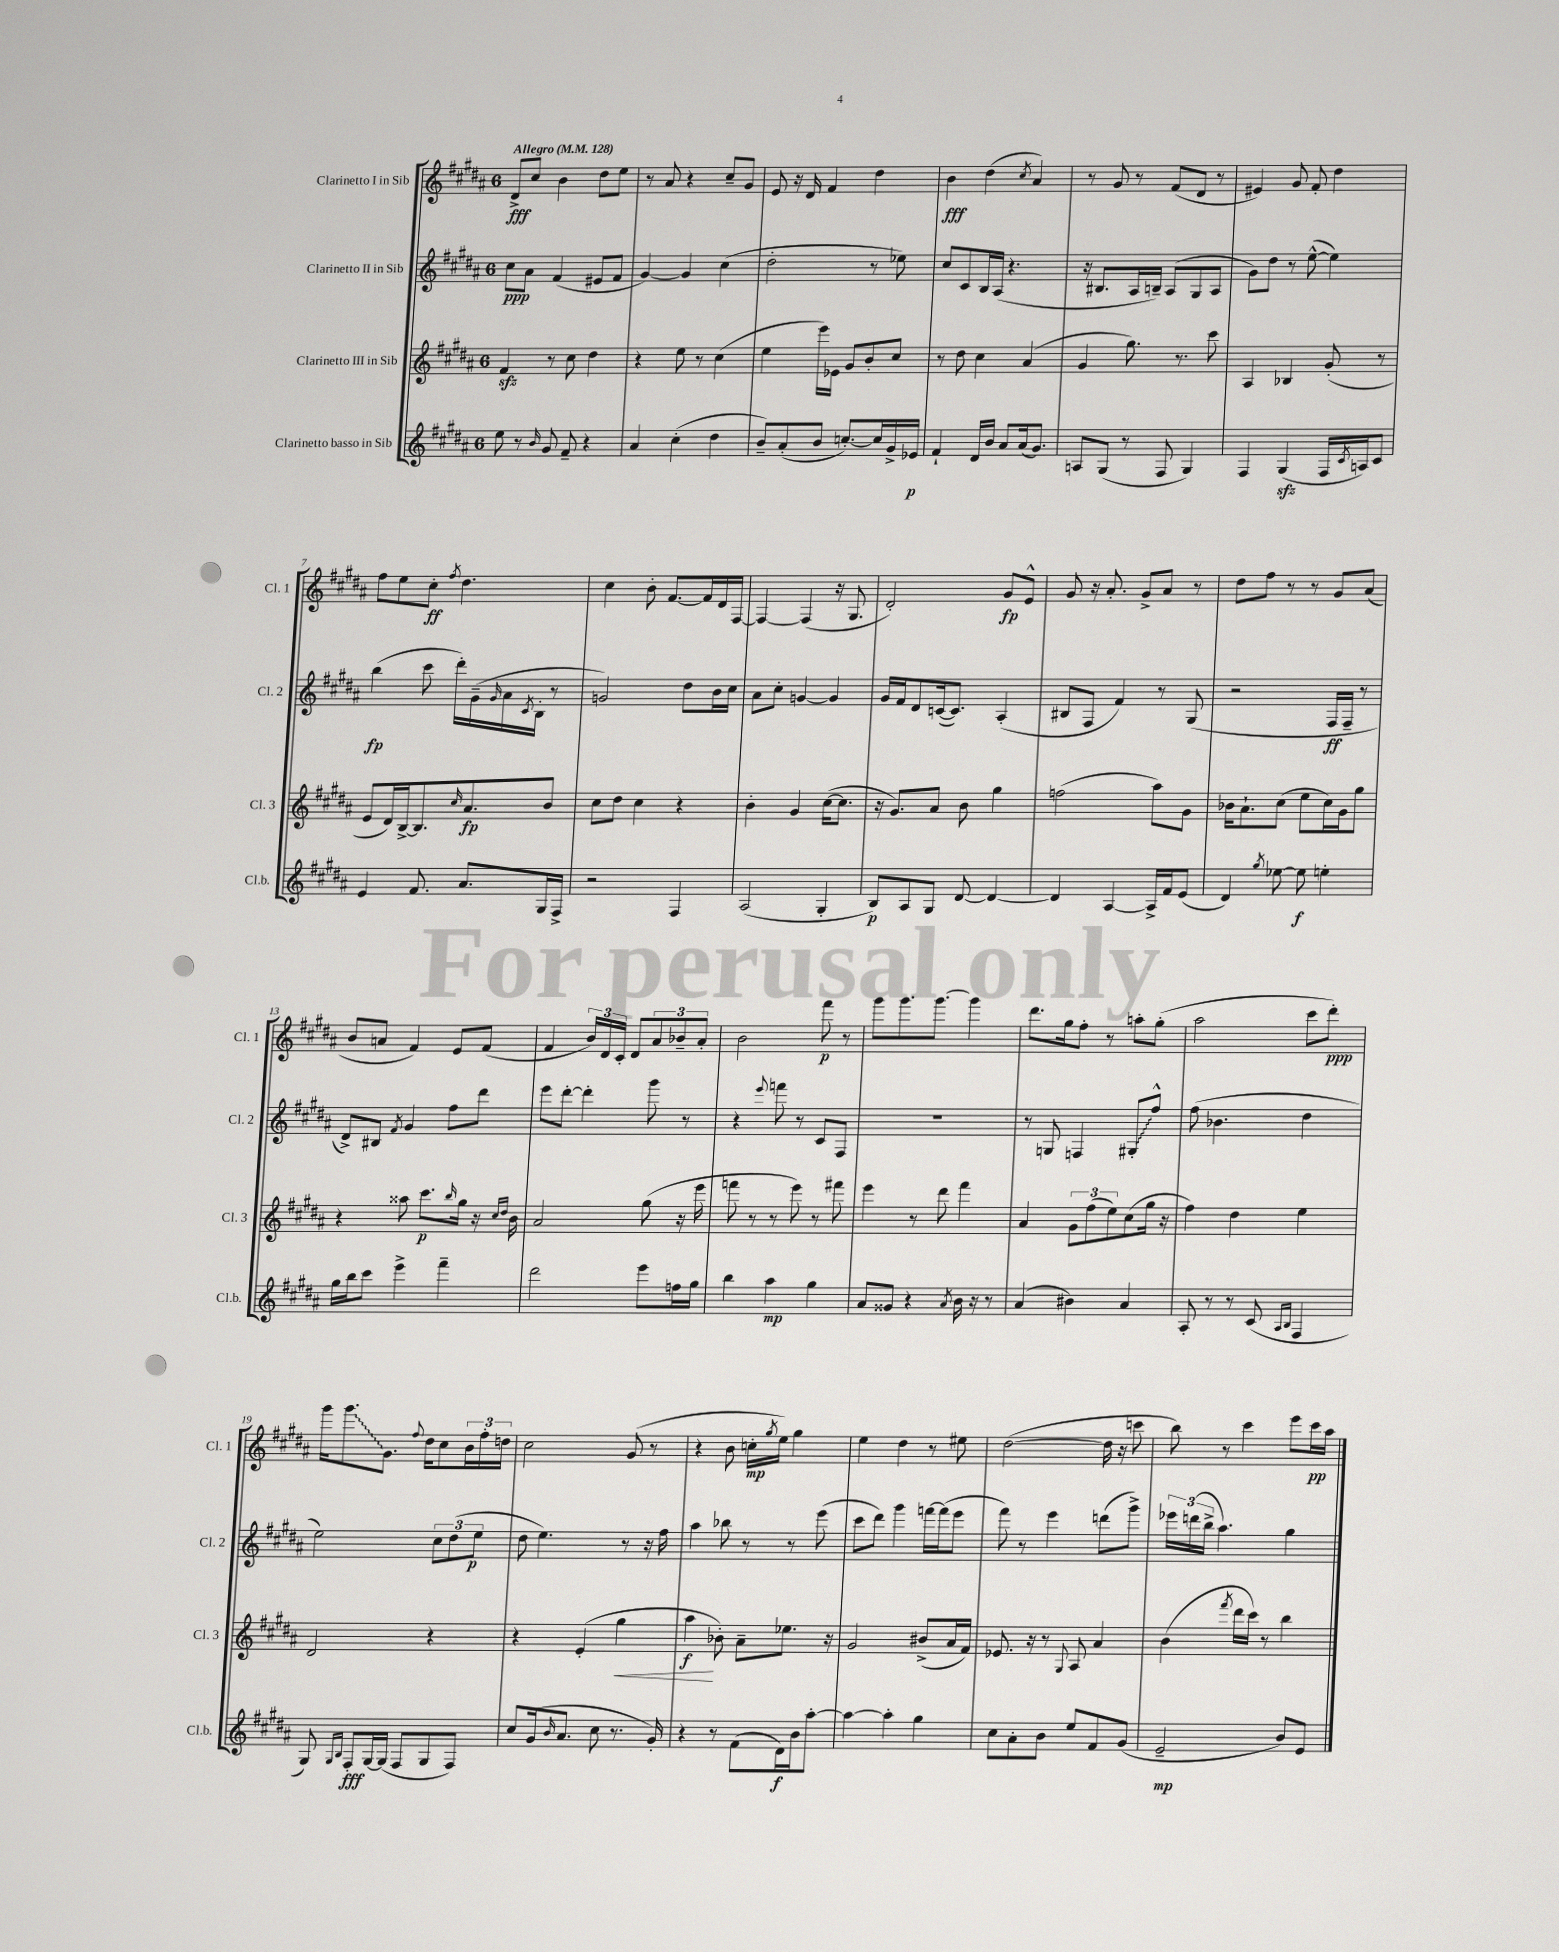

**kern	**kern	**kern	**kern
*staff4	*staff3	*staff2	*staff1
*clefG2	*clefG2	*clefG2	*clefG2
*k[f#c#g#d#a#]	*k[f#c#g#d#a#]	*k[f#c#g#d#a#]	*k[f#c#g#d#a#]
*M6/8	*M6/8	*M6/8	*M6/8
*MM128	*MM128	*MM128	*MM128
8ee	4f#	8cc#	8d#^
8r	.	8a#	8cc#
16qqb	.	.	.
8g#	8r	(4f#	4b
8f#~	8cc#	.	.
4r	4dd#	8e#	8dd#
.	.	8f#	8ee
=	=	=	=
4a#	4r	[4g#)	8r
.	.	.	8a#
(4cc#'	8ee	4g#]	4r
.	8r	.	.
4dd#	(4cc#	(4cc#	8cc#~
.	.	.	8g#
=	=	=	=
8b~)	4ee	2dd#'	8e
(8a#'	.	.	16r
.	.	.	16d#
8b	16eee)	.	4f#
.	16e-	.	.
[8.cc')	8g#	.	.
.	8b'	8r	4dd#
16cc]	.	.	.
16g#^	8cc#	8ee-)	.
16e-	.	.	.
=	=	=	=
4f#`	8r	8cc#	4b
.	8dd#	8c#	.
16d#	4cc#	16B	(4dd#
16b	.	(16A#	.
8a#	.	4.r	.
.	.	.	8qcc#
(16a#	(4a#	.	4a#)
8.g#)	.	.	.
=	=	=	=
8A	4g#	16r	8r
.	.	8.B#	.
(8G#	.	.	8g#
8r	8.gg#)	16A#	8r
.	.	16B~)	.
8F#	.	(8A#	(8f#
.	8.r	.	.
4G#)	.	8G#	8d#
.	8ccc#	8A#	8r
=	=	=	=
4F#	4A#	8g#)	4e#)
.	.	8dd#	.
(4G#	4B-	8r	8g#
.	.	([8ee^^	8f#'
16F#	(8g#'	4ee])	4dd#
8qc#	.	.	.
16A)	.	.	.
8c#	8r	.	.
=	=	=	=
4e	8e	(4bb	8ff#
.	16d#)	.	8ee
.	[16B^	.	.
8.f#	8.B]	8ccc#	8cc#'
.	.	.	8qff#
.	.	16ddd#')	4.dd#
.	16qqcc#	.	.
8.a#	8.a#	(16g#~	.
.	.	16qqg#	.
.	.	16a#	.
.	.	8qc#	.
.	.	16B'	.
16G#	8b	8r	.
16F#^	.	.	.
=	=	=	=
2r	8cc#	2g)	4cc#
.	8dd#	.	.
.	4cc#	.	8b'
.	.	.	[8.f#
4F#	4r	8dd#	.
.	.	.	16f#]
.	.	16b	16d#
.	.	16cc#	[16F#
=	=	=	=
(2A#	4b'	8a#	4F#_
.	.	8cc#'	.
.	4g#	[4g	(4F#]
4G#'	([16cc#	4g]	16r
.	8.cc#]	.	8.G#
=	=	=	=
8B)	16r	16g#	2d#')
.	8.g#)	16f#	.
8A#	.	8d#	.
8G#	8a#	([16c	.
.	.	8.c])	.
[8d#	8b	.	.
4d#_	4gg#	(4A#'	8g#
.	.	.	8e^^
=	=	=	=
4d#]	(2ff	8B#	8g#
.	.	8F#	16r
.	.	.	8.a#'
[4A#	.	4f#)	.
.	.	.	8g#^
16A#^]	8aa#)	8r	8a#
16f#	.	.	.
(8e	8g#	(8G#	8r
=	=	=	=
4d#)	16b-	2r	8dd#
.	8.a#`	.	.
.	.	.	8ff#
8qgg#	.	.	.
[8ee-	(8cc#	.	8r
8ee-]	8ee	.	8r
4ee'	16cc#)	16F#	8g#
.	16g#	16F#~	.
.	8gg#	8r	(8a#
=	=	=	=
16gg#	4r	8d#^)	8b
16bb	.	.	.
8ccc#	.	8B#	8a
.	.	8qf#	.
4eee^	8aa##	4g#	4f#)
.	8.ccc#	.	.
4fff#~	.	8ff#	8e
.	16qqbb	.	.
.	16gg#	.	.
.	16r	8ddd#	(8f#
.	16qqcc#	.	.
.	16qqdd#	.	.
.	16b	.	.
=	=	=	=
2ddd#	2a#	8eee	4f#
.	.	[8ddd#'	.
.	.	4ddd#']	24b)
.	.	.	24d#
.	.	.	24c#'
.	.	.	8d#
8eee	(8gg#	8ggg#	12a#
.	.	.	12b-~
16ff	16r	8r	.
.	.	.	12a#'
16gg#	16eee	.	.
=	=	=	=
4bb	8fff	4r	2b
.	8r	.	.
.	.	8qqeee	.
4aa#	8r	8fff	.
.	8eee)	8r	.
4gg#	8r	8c#	8fff#
.	8fff#	8F#	8r
=	=	=	=
8a#	4eee	2.r	8ggg#
8g##	.	.	8.ggg#
4r	8r	.	.
.	.	.	[8.ggg#
.	8ddd#	.	.
8qa#	.	.	.
16b	4fff#	.	4ggg#]
16r	.	.	.
8r	.	.	.
=	=	=	=
(4a#	4a#	8r	8.ddd#
.	.	8G	.
.	.	.	16gg#
4b#)	12g#	4F	8ff#'
.	(12ff#	.	.
.	.	.	8r
.	12ee)	.	.
4a#	(8cc#	8G#'	8aa'
.	16gg#	8ff#^^	(8gg#'
.	16r	.	.
=	=	=	=
8A#'	4ff#)	(8ff#	2aa#
8r	.	4.b-	.
8r	4dd#	.	.
(8c#	.	.	.
16qqA#	.	.	.
16qqB	.	.	.
4F#	4ee	4dd#	8ccc#
.	.	.	8ddd#')
=	=	=	=
8G#)	2d#	2ee)	16ggg#
.	.	.	8.ggg#
16qqG#	.	.	.
16qqB	.	.	.
8F#'	.	.	.
[16G#	.	.	8.g#
(16G#]	.	.	.
8F#	.	.	.
.	.	.	8qqff#
.	.	.	16dd#
8G#	4r	12cc#	8cc#
.	.	(12dd#	.
8F#)	.	.	24b
.	.	12ee	24ff#'
.	.	.	24dd
=	=	=	=
8cc#	4r	8dd#	2cc#
(16g#	.	4.ee)	.
16qqb	.	.	.
8.a#	.	.	.
.	(4e'	.	.
8cc#	.	.	.
8.r	4gg#	8r	(8g#
.	.	16r	8r
16g#')	.	16ff#	.
=	=	=	=
4r	4aa#	4aa#	4r
8r	8b-')	8bb-	8b
(8f#	8a#~	8r	16cc'
.	.	.	8qgg#
.	.	.	16ee)
16d#)	8.ee-	8r	4gg#
16b	.	.	.
[8aa#'	.	(8eee	.
.	16r	.	.
=	=	=	=
4aa#_	2g#	8ccc#	4ee
.	.	8ddd#)	.
4aa#']	.	4ggg#	4dd#
4gg#	(8b#^	[16fff	8r
.	.	(16fff]	.
.	16a#	8eee	8ee#
.	16f#)	.	.
=	=	=	=
8cc#	8.e-	8fff#)	([2dd#
8a#'	.	8r	.
.	16r	.	.
8b	8r	4eee	.
.	8qqG#	.	.
8ee	8A#	.	.
8f#	4a#	(8ddd	16dd#]
.	.	.	16r
(8g#	.	8ggg#^)	8ccc
=	=	=	=
2e~	(4b	24eee-	8bb)
.	.	(24ddd	.
.	.	24bb^	.
.	.	4.aa#)	8r
.	8qfff#	.	.
.	16ddd#	.	4ccc#
.	16ccc#)	.	.
.	8r	.	.
8b)	4bb	4gg#	8eee
8e	.	.	16ccc#
.	.	.	16aa#
==	==	==	==
*-	*-	*-	*-
